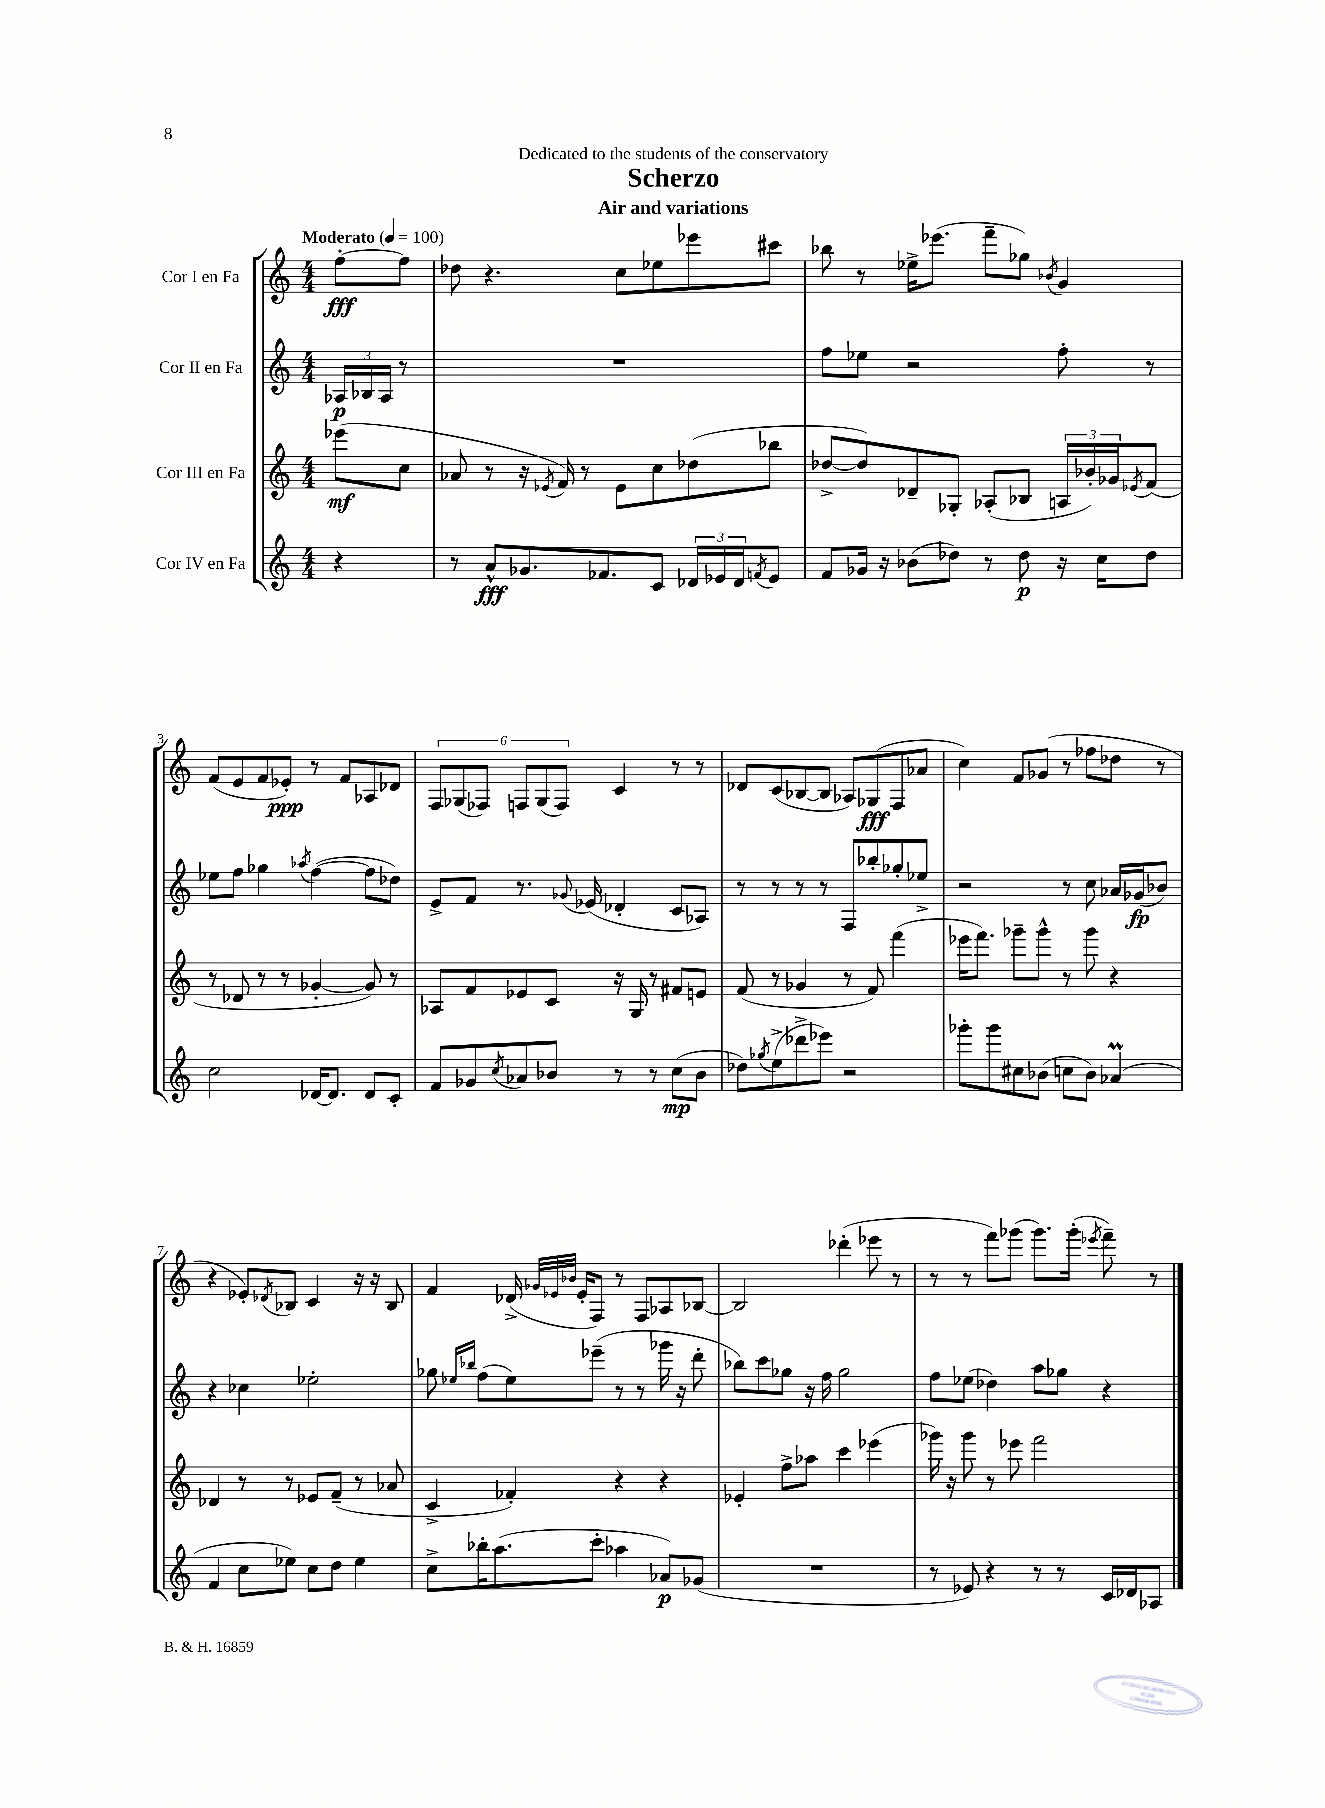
\header { title = "Scherzo" subtitle = "Air and variations" dedication = "Dedicated to the students of the conservatory" }
<<
\new StaffGroup <<
\new Staff = "s0" \with { instrumentName = "Cor I en Fa" } {
    \clef treble \key c \major \numericTimeSignature \time 4/4 \partial 4 \tempo "Moderato" 4 = 100
    f''8~-.\fff f''8 |
    des''8 r4. c''8 ees''8 ees'''8 cis'''8 |
    bes''8 r8 ees''16-> ees'''8.( f'''8-- ges''8) \acciaccatura { bes'8 } g'4 |
    f'8( e'8 f'8 ees'8-.\ppp) r8 f'8 aes8 des'8 |
    \tuplet 6/4 { f8 ges8( fes8) f8 ges8( f8) } c'4 r8 r8 |
    des'8 c'8( bes8~ bes8 aes8) ges8\fff( f8 aes'8 |
    c''4) f'8 ges'8( r8 fes''8 des''8 r8 |
    r4 ees'8-.) \acciaccatura { des'8 } bes8 c'4 r16 r16 bes8 |
    f'4 des'16->( \grace { ges'32 ees'32 bes'32 } ees'16-. f8) r8 f8 aes8 bes8~ |
    bes2 des'''4-.( ees'''8 r8 |
    r8 r8 f'''8) ges'''8( ges'''8.) ges'''16-.( \acciaccatura { ees'''8 } f'''8--) r8 \bar "|." |
}
\new Staff = "s1" \with { instrumentName = "Cor II en Fa" } {
    \clef treble \key c \major \numericTimeSignature \time 4/4 \partial 4
    \tuplet 3/2 { aes16\p bes16 aes16 } r8 |
    R1 |
    f''8 ees''8 r2 f''8-. r8 |
    ees''8 f''8 ges''4 \acciaccatura { aes''8 } f''4~( f''8 des''8) |
    e'8-> f'8 r8. \appoggiatura { ges'8 } ees'16( des'4-. c'8 aes8) |
    r8 r8 r8 r8 f8 bes''8-. ges''8-. ees''8-> |
    r2 r8 c''8 aes'16 ges'16\fp( bes'8) |
    r4 ces''4 ees''2-. |
    ges''8 \grace { ees''16 bes''16 } f''8( ees''8) ees'''8--( r8 r8 ges'''16 r16 d'''8-. |
    bes''8) c'''8 ges''8 r16 f''16 ges''2 |
    f''8 ees''8( des''4) a''8 ges''8 r4 \bar "|." |
}
\new Staff = "s2" \with { instrumentName = "Cor III en Fa" } {
    \clef treble \key c \major \numericTimeSignature \time 4/4 \partial 4
    ees'''8\mf( c''8 |
    aes'8 r8 r16 \acciaccatura { ees'8 } f'16) r8 ees'8 c''8 des''8( bes''8 |
    des''8~-> des''8) des'8-- ges8-. aes8-.( bes8 \tuplet 3/2 { a16 bes'16-.) ges'16 } \acciaccatura { ees'8 } f'8( |
    r8 des'8 r8 r8 ges'4~-. ges'8) r8 |
    aes8 f'8 ees'8 c'8 r16 g16 r8 fis'8 e'8 |
    f'8( r8 ges'4 r8 f'8) f'''4( |
    ees'''16 f'''8.) ges'''8-- ges'''8-^ r8 ges'''8 r4 |
    des'4 r8 r8 ees'8 f'8--( r8 aes'8 |
    c'4-> fes'4-.) r4 r4 |
    ees'4-. f''8-> aes''8 c'''4 ees'''4( |
    ges'''16) r16 ges'''8 r8 ees'''8 f'''2 \bar "|." |
}
\new Staff = "s3" \with { instrumentName = "Cor IV en Fa" } {
    \clef treble \key c \major \numericTimeSignature \time 4/4 \partial 4
    r4 |
    r8 a'8-^\fff ges'8. fes'8. c'8 \tuplet 3/2 { des'16 ees'16 des'16 } \acciaccatura { f'8 } ees'8 |
    f'8 ges'16 r16 bes'8( des''8) r8 des''8\p r16 c''16 des''8 |
    c''2 des'16~ des'8. des'8 c'8-. |
    f'8 ges'8 \acciaccatura { c''8 } aes'8 bes'8 r8 r8 c''8\mp( bes'8 |
    des''8) \acciaccatura { ges''8 } e''8->( des'''8-> ees'''8) r2 |
    ges'''8-. ges'''8 cis''8 bes'8( c''8 bes'8) aes'4\prall( |
    f'4 c''8 ees''8) c''8 d''8 ees''4 |
    c''8-> bes''16-. a''8.( c'''8-. aes''4 aes'8\p) ges'8( |
    R1 |
    r8 ees'8) r4 r8 r8 c'16 des'16 aes8 \bar "|." |
}
>>
>>
